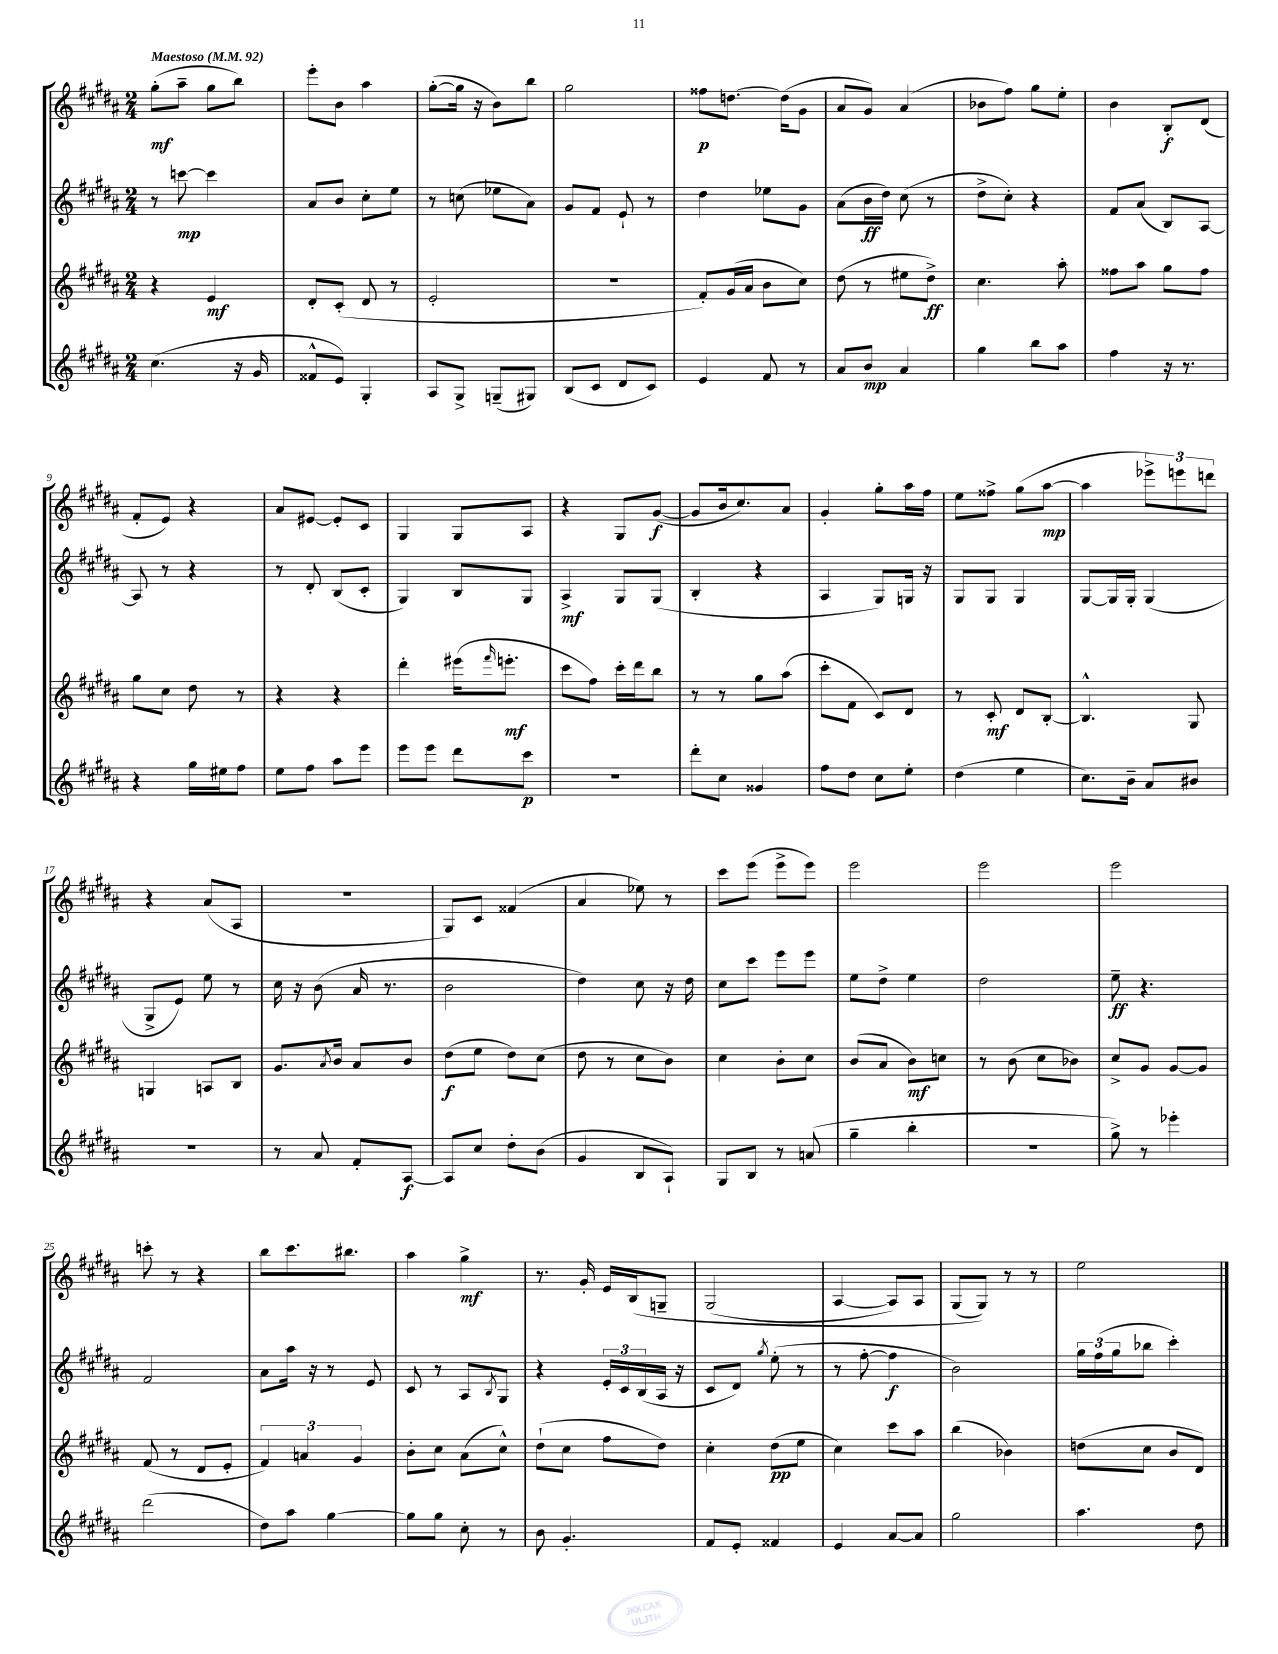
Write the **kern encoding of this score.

**kern	**dynam	**kern	**dynam	**kern	**dynam	**kern	**dynam
*part4	*part4	*part3	*part3	*part2	*part2	*part1	*part1
*staff4	*staff4	*staff3	*staff3	*staff2	*staff2	*staff1	*staff1
*clefG2	*	*clefG2	*	*clefG2	*	*clefG2	*
*k[f#c#g#d#a#]	*	*k[f#c#g#d#a#]	*	*k[f#c#g#d#a#]	*	*k[f#c#g#d#a#]	*
*M2/4	*	*M2/4	*	*M2/4	*	*M2/4	*
*MM92	*	*MM92	*	*MM92	*	*MM92	*
=1	=1	=1	=1	=1	=1	=1	=1
!	!	!	!	!	!	!LO:TX:a:B:t=Maestoso	!
(4.cc#\	.	4r	.	8r	.	(8gg#'\L	mf
.	.	.	.	[8cccn\	mp	8aa#~\J	.
.	.	4e/	mf	4ccc\]	.	8gg#\L	.
16r	.	.	.	.	.	8bb\J)	.
16g#/	.	.	.	.	.	.	.
=2	=2	=2	=2	=2	=2	=2	=2
8f##X^^/L	.	8d#'/L	.	8a#/L	.	8eee'\L	.
8e/J)	.	(8c#'/J	.	8b/J	.	8b\J	.
4G#'/	.	8d#/	.	8cc#'\L	.	4aa#\	.
.	.	8r	.	8ee\J	.	.	.
=3	=3	=3	=3	=3	=3	=3	=3
8A#/L	.	2e'/	.	8r	.	([8gg#'\L	.
8G#^/J	.	.	.	(8ccn\	.	16gg#\Jk]	.
.	.	.	.	.	.	16r	.
(8Gn~/L	.	.	.	8ee-X\L	.	8b\L)	.
8G#X/J)	.	.	.	8a#\J)	.	8bb\J	.
=4	=4	=4	=4	=4	=4	=4	=4
(8B/L	.	2r	.	8g#/L	.	2gg#\	.
8c#/J	.	.	.	8f#/J	.	.	.
8d#/L	.	.	.	8e`/	.	.	.
8c#/J)	.	.	.	8r	.	.	.
=5	=5	=5	=5	=5	=5	=5	=5
4e/	.	8f#'/L)	.	4dd#\	.	8ff##X\L	p
.	.	(16g#/L	.	.	.	[8.ddn\J	.
.	.	16a#/JJ	.	.	.	.	.
8f#/	.	8b\L	.	8ee-X\L	.	.	.
.	.	.	.	.	.	(16dd\KL]	.
8r	.	8cc#\J)	.	8g#\J	.	8g#\J	.
=6	=6	=6	=6	=6	=6	=6	=6
8a#/L	.	(8dd#\	.	(8a#\L	.	8a#/L	.
8b/J	mp	8r	.	16b\L	ff	8g#/J)	.
.	.	.	.	16dd#\JJ)	.	.	.
4a#/	.	8ee#X\L	.	(8cc#\	.	(4a#/	.
.	.	8dd#^\J)	ff	8r	.	.	.
=7	=7	=7	=7	=7	=7	=7	=7
4gg#\	.	4.cc#\	.	8dd#^\L	.	8b-X\L	.
.	.	.	.	8cc#'\J)	.	8ff#\J)	.
8bb\L	.	.	.	4r	.	8gg#\L	.
8aa#\J	.	8aa#'\	.	.	.	8ee'\J	.
=8	=8	=8	=8	=8	=8	=8	=8
4ff#\	.	8ff##X\L	.	8f#/L	.	4b\	.
.	.	8aa#\J	.	(8a#/J	.	.	.
16r	.	8gg#\L	.	8B/L)	.	8B'/L	f
8.r	.	.	.	.	.	.	.
.	.	8ff##\J	.	[8A#/J	.	(8d#/J	.
!!LO:LB:g=z
=9	=9	=9	=9	=9	=9	=9	=9
4r	.	8gg#\L	.	8A#/]	.	8f#'/L	.
.	.	8cc#\J	.	8r	.	8e/J)	.
16gg#\LL	.	8dd#\	.	4r	.	4r	.
16ee#X\J	.	.	.	.	.	.	.
8ff#\J	.	8r	.	.	.	.	.
=10	=10	=10	=10	=10	=10	=10	=10
8ee\L	.	4r	.	8r	.	8a#/L	.
8ff#\J	.	.	.	8d#'/	.	[8e#X/J	.
8aa#\L	.	4r	.	(8B/L	.	8e#'/L]	.
8eee\J	.	.	.	8c#'/J	.	8c#/J	.
=11	=11	=11	=11	=11	=11	=11	=11
8eee\L	.	4ddd#'\	.	4G#/)	.	4G#/	.
8eee\J	.	.	.	.	.	.	.
8ddd#\L	.	(16eee#X\KL	.	8B/L	.	8G#/L	.
.	.	16qqfff#/	.	.	.	.	.
.	.	8.eeen'\J	mf	.	.	.	.
8ccc#\J	p	.	.	8G#/J	.	8A#/J	.
=12	=12	=12	=12	=12	=12	=12	=12
2r	.	8ccc#\L	.	4A#^/	mf	4r	.
.	.	8ff#\J)	.	.	.	.	.
.	.	16ccc#'\LL	.	8G#/L	.	8G#/L	.
.	.	16ddd#\J	.	.	.	.	.
.	.	8bb\J	.	(8G#/J	.	([8g#/J	f
=13	=13	=13	=13	=13	=13	=13	=13
8ddd#'\L	.	8r	.	4B'/	.	8g#/L]	.
8cc#\J	.	8r	.	.	.	16b/k	.
.	.	.	.	.	.	8.cc#/)	.
4g##X/	.	8gg#\L	.	4r	.	.	.
.	.	(8aa#\J	.	.	.	8a#/J	.
=14	=14	=14	=14	=14	=14	=14	=14
8ff#\L	.	8ccc#'\L	.	4A#/	.	4g#'/	.
8dd#\J	.	8f#\J	.	.	.	.	.
8cc#\L	.	8c#/L)	.	8G#/L)	.	8gg#'\L	.
8ee'\J	.	8d#/J	.	16Gn/Jk	.	16aa#\L	.
.	.	.	.	16r	.	16ff#\JJ	.
=15	=15	=15	=15	=15	=15	=15	=15
(4dd#\	.	8r	.	8G#/L	.	8ee\L	.
.	.	8c#'/	mf	8G#/J	.	8ff##X^\J	.
4ee\	.	8d#/L	.	4G#/	.	(8gg#\L	.
.	.	[8B'/J	.	.	.	[8aa#\J	mp
=16	=16	=16	=16	=16	=16	=16	=16
8.cc#\L)	.	4.B^^/]	.	[8G#/L	.	4aa#\]	.
.	.	.	.	16G#/L]	.	.	.
16b~\Jk	.	.	.	16G#'/JJ	.	.	.
8a#/L	.	.	.	(4G#/	.	12eee-X^\L)	.
.	.	.	.	.	.	12eeen\	.
8b#X/J	.	8G#/	.	.	.	.	.
.	.	.	.	.	.	12dddn\J	.
!!LO:LB:g=z
=17	=17	=17	=17	=17	=17	=17	=17
2r	.	4Gn/	.	8G#^/L	.	4r	.
.	.	.	.	8e/J)	.	.	.
.	.	8An/L	.	8ee\	.	(8a#/L	.
.	.	8B/J	.	8r	.	8A#/J	.
=18	=18	=18	=18	=18	=18	=18	=18
8r	.	8.g#/L	.	16cc#\	.	2r	.
.	.	.	.	16r	.	.	.
8a#/	.	.	.	(8b\	.	.	.
.	.	8qa#/	.	.	.	.	.
.	.	16b/Jk	.	.	.	.	.
8f#'/L	.	8a#/L	.	16a#/	.	.	.
.	.	.	.	8.r	.	.	.
[8A#/J	f	8b/J	.	.	.	.	.
=19	=19	=19	=19	=19	=19	=19	=19
8A#/L]	.	(8dd#\L	f	2b\	.	8G#/L)	.
8cc#/J	.	8ee\J	.	.	.	8c#/J	.
8dd#'\L	.	8dd#\L)	.	.	.	(4f##X/	.
(8b\J	.	(8cc#\J	.	.	.	.	.
=20	=20	=20	=20	=20	=20	=20	=20
4g#/	.	8dd#\	.	4dd#\)	.	4a#/	.
.	.	8r	.	.	.	.	.
8B/L	.	8cc#\L	.	8cc#\	.	8ee-X\)	.
8A#`/J)	.	8b\J)	.	16r	.	8r	.
.	.	.	.	16dd#\	.	.	.
=21	=21	=21	=21	=21	=21	=21	=21
8G#/L	.	4cc#\	.	8cc#\L	.	8ccc#\L	.
8B/J	.	.	.	8ccc#\J	.	(8eee\J	.
8r	.	8b'\L	.	8eee\L	.	8eee^\L	.
(8an/	.	8cc#\J	.	8eee\J	.	8eee\J)	.
=22	=22	=22	=22	=22	=22	=22	=22
4gg#~\	.	(8b/L	.	8ee\L	.	2eee\	.
.	.	8a#/J	.	8dd#^\J	.	.	.
4bb'\	.	8b\L)	mf	4ee\	.	.	.
.	.	8ccn\J	.	.	.	.	.
=23	=23	=23	=23	=23	=23	=23	=23
2r	.	8r	.	2dd#\	.	2eee\	.
.	.	(8b\	.	.	.	.	.
.	.	8cc#\L	.	.	.	.	.
.	.	8b-X\J)	.	.	.	.	.
=24	=24	=24	=24	=24	=24	=24	=24
8gg#^\)	.	8cc#^/L	.	8ee~\	ff	2eee\	.
8r	.	8g#/J	.	4.r	.	.	.
4eee-X'\	.	[8g#/L	.	.	.	.	.
.	.	8g#/J]	.	.	.	.	.
!!LO:LB:g=z
=25	=25	=25	=25	=25	=25	=25	=25
(2ddd#\	.	(8f#/	.	2f#/	.	8cccn'\	.
.	.	8r	.	.	.	8r	.
.	.	8d#/L	.	.	.	4r	.
.	.	8e'/J	.	.	.	.	.
=26	=26	=26	=26	=26	=26	=26	=26
8dd#\L)	.	6f#/)	.	8a#\L	.	8bb\L	.
8aa#\J	.	.	.	16aa#\Jk	.	8.ccc#\	.
.	.	6an/	.	.	.	.	.
.	.	.	.	16r	.	.	.
[4gg#\	.	.	.	8r	.	.	.
.	.	.	.	.	.	8.bb#X\J	.
.	.	6g#/	.	.	.	.	.
.	.	.	.	8e/	.	.	.
=27	=27	=27	=27	=27	=27	=27	=27
8gg#\L]	.	8b'\L	.	8c#/	.	4aa#\	.
8gg#\J	.	8cc#\J	.	8r	.	.	.
8cc#'\	.	(8a#\L	.	8A#/L	.	4gg#^\	mf
.	.	.	.	8qB/	.	.	.
8r	.	8cc#^^\J)	.	8G#/J	.	.	.
=28	=28	=28	=28	=28	=28	=28	=28
8b\	.	(8dd#`\L	.	4r	.	8.r	.
4.g#'/	.	8cc#\J	.	.	.	.	.
.	.	.	.	.	.	16g#'/	.
.	.	8ff#\L	.	24e'/LL	.	16e/LL	.
.	.	.	.	24c#/	.	.	.
.	.	.	.	.	.	(16B/J	.
.	.	.	.	(24B/	.	.	.
.	.	8dd#\J)	.	16A#/JJ	.	8Gn~/J	.
.	.	.	.	16r	.	.	.
=29	=29	=29	=29	=29	=29	=29	=29
8f#/L	.	4cc#'\	.	8c#/L	.	(2G#/	.
8e'/J	.	.	.	8d#/J)	.	.	.
.	.	.	.	8qgg#/	.	.	.
4f##X/	.	(8dd#\L	pp	(8ee'\	.	.	.
.	.	8ee\J	.	8r	.	.	.
=30	=30	=30	=30	=30	=30	=30	=30
4e/	.	4cc#\)	.	8r	.	[4A#/	.
.	.	.	.	[8ff#'\	.	.	.
[8a#/L	.	8ccc#\L	.	4ff#\]	f	8A#/L])	.
8a#/J]	.	8aa#\J	.	.	.	8A#/J	.
=31	=31	=31	=31	=31	=31	=31	=31
2gg#\	.	(4bb\	.	2b\)	.	(8G#/L	.
.	.	.	.	.	.	8G#/J))	.
.	.	4b-X\)	.	.	.	8r	.
.	.	.	.	.	.	8r	.
=32	=32	=32	=32	=32	=32	=32	=32
4.aa#\	.	(8ddn\L	.	24gg#\LL	.	2ee\	.
.	.	.	.	(24ff#\	.	.	.
.	.	.	.	24gg#\J	.	.	.
.	.	8cc#\J	.	8bb-X\J	.	.	.
.	.	8b/L	.	4ccc#'\)	.	.	.
8dd#\	.	8d#/J)	.	.	.	.	.
==	==	==	==	==	==	==	==
*-	*-	*-	*-	*-	*-	*-	*-
